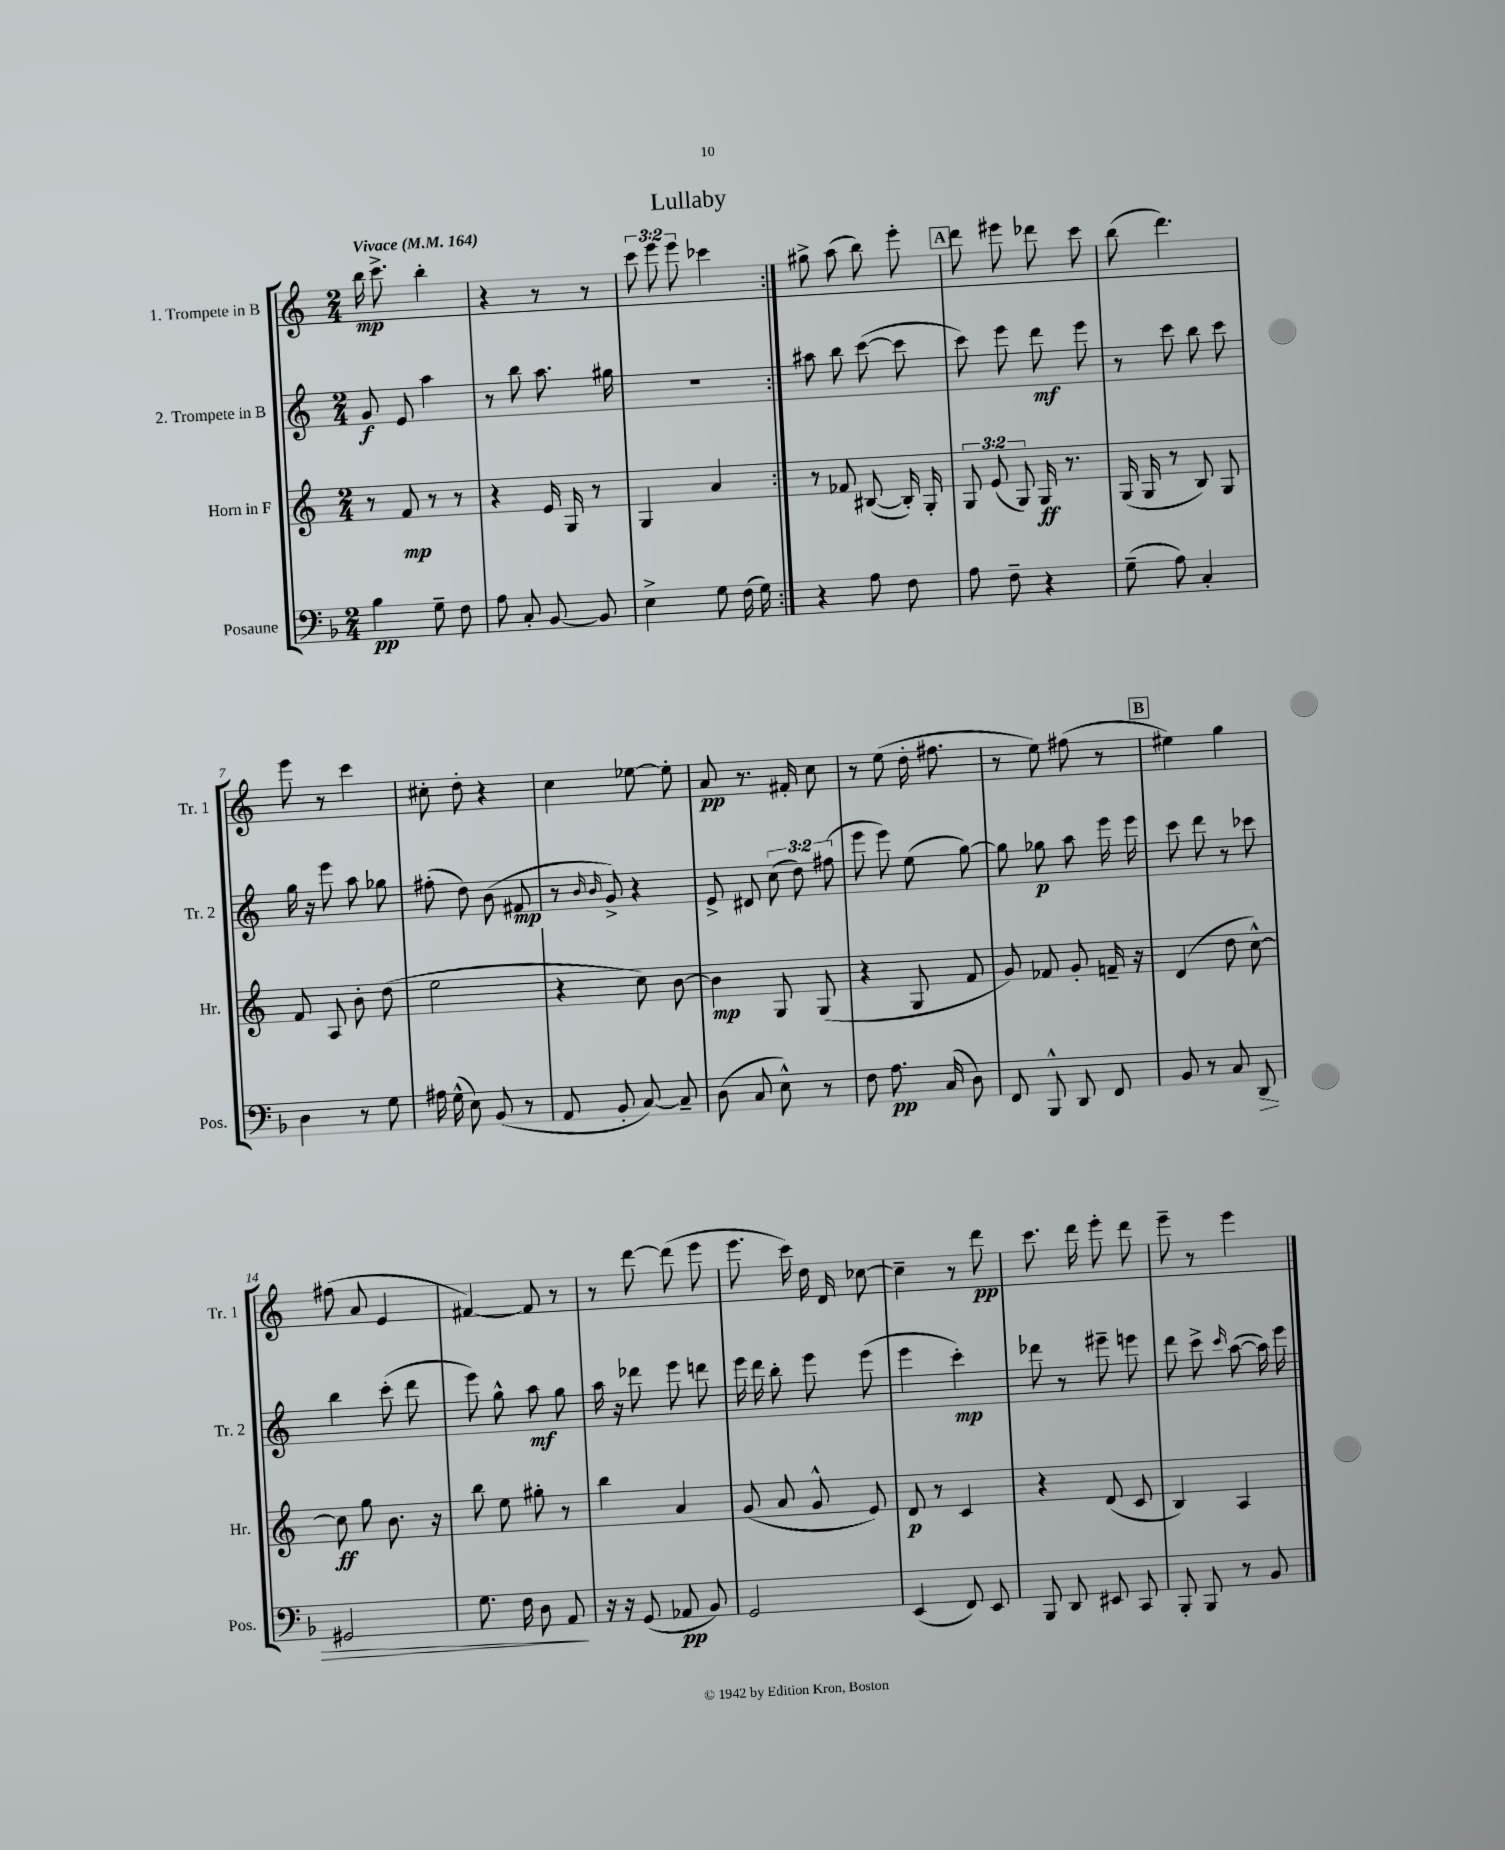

**kern	**dynam	**kern	**dynam	**kern	**dynam	**kern	**dynam
*part4	*part4	*part3	*part3	*part2	*part2	*part1	*part1
*staff4	*staff4	*staff3	*staff3	*staff2	*staff2	*staff1	*staff1
*I"Posaune	*	*I"Horn in F	*	*I"2. Trompete in B	*	*I"1. Trompete in B	*
*I'Pos.	*	*I'Hr.	*	*I'Tr. 2	*	*I'Tr. 1	*
*clefF4	*	*clefG2	*	*clefG2	*	*clefG2	*
*k[b-]	*	*k[]	*	*k[]	*	*k[]	*
*M2/4	*	*M2/4	*	*M2/4	*	*M2/4	*
*MM164	*	*MM164	*	*MM164	*	*MM164	*
=1	=1	=1	=1	=1	=1	=1	=1
!	!	!	!	!	!	!LO:TX:a:B:t=Vivace	!
4B-\	pp	8r	.	8g/	f	16bb\	mp
.	.	.	.	.	.	8.ccc^\	.
.	.	8f/	mp	8e/	.	.	.
8G~\	.	8r	.	4aa\	.	4bb'\	.
8F\	.	8r	.	.	.	.	.
=2	=2	=2	=2	=2	=2	=2	=2
8A\	.	4r	.	8r	.	4r	.
8C'/	.	.	.	8bb\	.	.	.
[8BB-/	.	16e/	.	8.aa\	.	8r	.
.	.	16G/	.	.	.	.	.
8BB-/]	.	8r	.	.	.	8r	.
.	.	.	.	16gg#X\	.	.	.
=3	=3	=3	=3	=3	=3	=3	=3
4E^\	.	4G/	.	2r	.	12ccc\	.
.	.	.	.	.	.	12eee\	.
.	.	.	.	.	.	12eee\	.
8G\	.	4a/	.	.	.	4ccc-X\	.
(16F\	.	.	.	.	.	.	.
16G\)	.	.	.	.	.	.	.
=4:|!	=4:|!	=4:|!	=4:|!	=4:|!	=4:|!	=4:|!	=4:|!
4r	.	8r	.	8aa#X\	.	8gg#X^\	.
.	.	8f-X/	.	8bb\	.	(8aa\	.
8A\	.	([8B#X/	.	([8ccc\	.	8bb\)	.
8F\	.	16B#'/])	.	8ccc\]	.	8eee'\	.
.	.	16G'/	.	.	.	.	.
!!LO:REH:place=s1:t=A
=5	=5	=5	=5	=5	=5	=5	=5
8A\	.	12G/	.	8ccc\)	.	8ddd\	.
.	.	(12e/	.	.	.	.	.
8F~\	.	.	.	8eee\	.	8eee#X\	.
.	.	12G/)	.	.	.	.	.
4r	.	16G/	ff	8ddd\	mf	8ddd-X\	.
.	.	8.r	.	.	.	.	.
.	.	.	.	8eee\	.	8ccc\	.
=6	=6	=6	=6	=6	=6	=6	=6
(8G~\	.	(16G/	.	8r	.	(8bb\	.
.	.	16G/	.	.	.	.	.
8A\)	.	8r	.	8ccc\	.	4.ddd\)	.
4C'/	.	8B/)	.	8bb\	.	.	.
.	.	8G/	.	8ccc\	.	.	.
!!LO:LB:g=z
=7	=7	=7	=7	=7	=7	=7	=7
4D\	.	8f/	.	16gg\	.	8eee\	.
.	.	.	.	16r	.	.	.
.	.	8A/	.	8eee\	.	8r	.
8r	.	8b'\	.	8aa\	.	4ccc\	.
8G\	.	(8dd\	.	8gg-X\	.	.	.
=8	=8	=8	=8	=8	=8	=8	=8
16A#X\	.	2ee\	.	(8ff#X'\	.	8cc#X'\	.
(16G^^\	.	.	.	.	.	.	.
8E\)	.	.	.	8dd\)	.	8dd'\	.
(8BB-/	.	.	.	(8b\	.	4r	.
8r	.	.	.	8f#X/	mp	.	.
=9	=9	=9	=9	=9	=9	=9	=9
8AA/	.	4r	.	8r	.	4cc\	.
.	.	.	.	16qqb/	.	.	.
.	.	.	.	16qqb/	.	.	.
8BB-'/	.	.	.	8g^/)	.	.	.
[8C/)	.	8cc\)	.	4r	.	[8ee-X\	.
8C~/]	.	[8b\	.	.	.	8ee-'\]	.
=10	=10	=10	=10	=10	=10	=10	=10
(8D\	.	4b\]	mp	8e^/	.	8a/	pp
8C/	.	.	.	8d#X/	.	8.r	.
8E^^\)	.	8G/	.	(12cc\	.	.	.
.	.	.	.	.	.	16f#X'/	.
.	.	.	.	12dd\)	.	.	.
8r	.	(8G/	.	.	.	8cc\	.
.	.	.	.	(12ff#X\	.	.	.
=11	=11	=11	=11	=11	=11	=11	=11
8F\	.	4r	.	8eee\	.	8r	.
8.A\	pp	.	.	8eee\)	.	(8ee\	.
.	.	8G/	.	(8ee\	.	16dd'\	.
(16C/	.	.	.	.	.	8.ff#X\	.
8D\)	.	8f/	.	[8gg\)	.	.	.
=12	=12	=12	=12	=12	=12	=12	=12
8FF/	.	8g/)	.	8gg\]	.	8r	.
8BBB-^^/	.	8f-X/	.	8gg-X\	p	8ee\)	.
8DD/	.	8g'/	.	8aa\	.	(8ff#X\	.
8FF/	.	16fn~/	.	16eee\	.	8r	.
.	.	16r	.	16eee\	.	.	.
!!LO:REH:place=s1:t=B
=13	=13	=13	=13	=13	=13	=13	=13
8BB-/	.	(4d/	.	8ccc\	.	4ee#X\)	.
8r	.	.	.	8ddd\	.	.	.
8C/	.	8dd\	.	8r	.	4gg\	.
!	!LO:HP:b	!	!	!	!	!	!
8DD/	>	[8cc^^\)	.	8ccc-X\	.	.	.
!!LO:LB:g=z
=14	=14	=14	=14	=14	=14	=14	=14
2GG#X/	.	8cc\]	ff	4bb\	.	(8ff#X\	.
.	.	8gg\	.	.	.	8a/	.
.	.	8.b\	.	(8ccc'\	.	4e/	.
.	.	.	.	8ddd\	.	.	.
.	.	16r	.	.	.	.	.
=15	=15	=15	=15	=15	=15	=15	=15
8.G\	.	8bb\	.	8eee\)	.	[4f#X/)	.
.	.	8ee\	.	8gg^^\	.	.	.
16F\	.	.	.	.	.	.	.
8D\	.	8gg#X'\	.	8aa\	mf	8f#/]	.
8AA/	.	8r	.	8gg\	.	8r	.
.	]	.	.	.	.	.	.
=16	=16	=16	=16	=16	=16	=16	=16
16r	.	4bb\	.	16aa\	.	8r	.
16r	.	.	.	16r	.	.	.
(8GG/	.	.	.	8ddd-X\	.	[8ddd\	.
8AA-X/	pp	4a/	.	8eee\	.	(8ddd\]	.
8BB-/)	.	.	.	8dddn\	.	8eee\	.
=17	=17	=17	=17	=17	=17	=17	=17
2GG/	.	(8g/	.	16eee\	.	8.eee\	.
.	.	.	.	16ddd\	.	.	.
.	.	8a/	.	8bb'\	.	.	.
.	.	.	.	.	.	16ccc\)	.
.	.	8g^^/	.	8eee\	.	16dd\	.
.	.	.	.	.	.	16d/	.
.	.	8e/)	.	(8eee\	.	[8cc-X\	.
=18	=18	=18	=18	=18	=18	=18	=18
(4EE/	.	8d/	p	4eee\	.	4cc-~\]	.
.	.	8r	.	.	.	.	.
8FF/)	.	4c/	.	4ccc'\)	mp	8r	.
8EE/	.	.	.	.	.	8ddd\	pp
=19	=19	=19	=19	=19	=19	=19	=19
8BBB-/	.	4r	.	8ddd-X\	.	8.ccc\	.
8DD/	.	.	.	8r	.	.	.
.	.	.	.	.	.	16ddd\	.
8EE#X/	.	(8d/	.	8eee#X~\	.	8eee'\	.
8CC/	.	8c/	.	8eeen\	.	8ddd\	.
=20	=20	=20	=20	=20	=20	=20	=20
8BBB-'/	.	4B/)	.	8ddd\	.	8eee~\	.
8BBB-/	.	.	.	8ccc^\	.	8r	.
.	.	.	.	16qqccc/	.	.	.
8r	.	4A/	.	([8aa\	.	4eee\	.
8BB-/	.	.	.	16aa\])	.	.	.
.	.	.	.	16eee\	.	.	.
==	==	==	==	==	==	==	==
*-	*-	*-	*-	*-	*-	*-	*-
